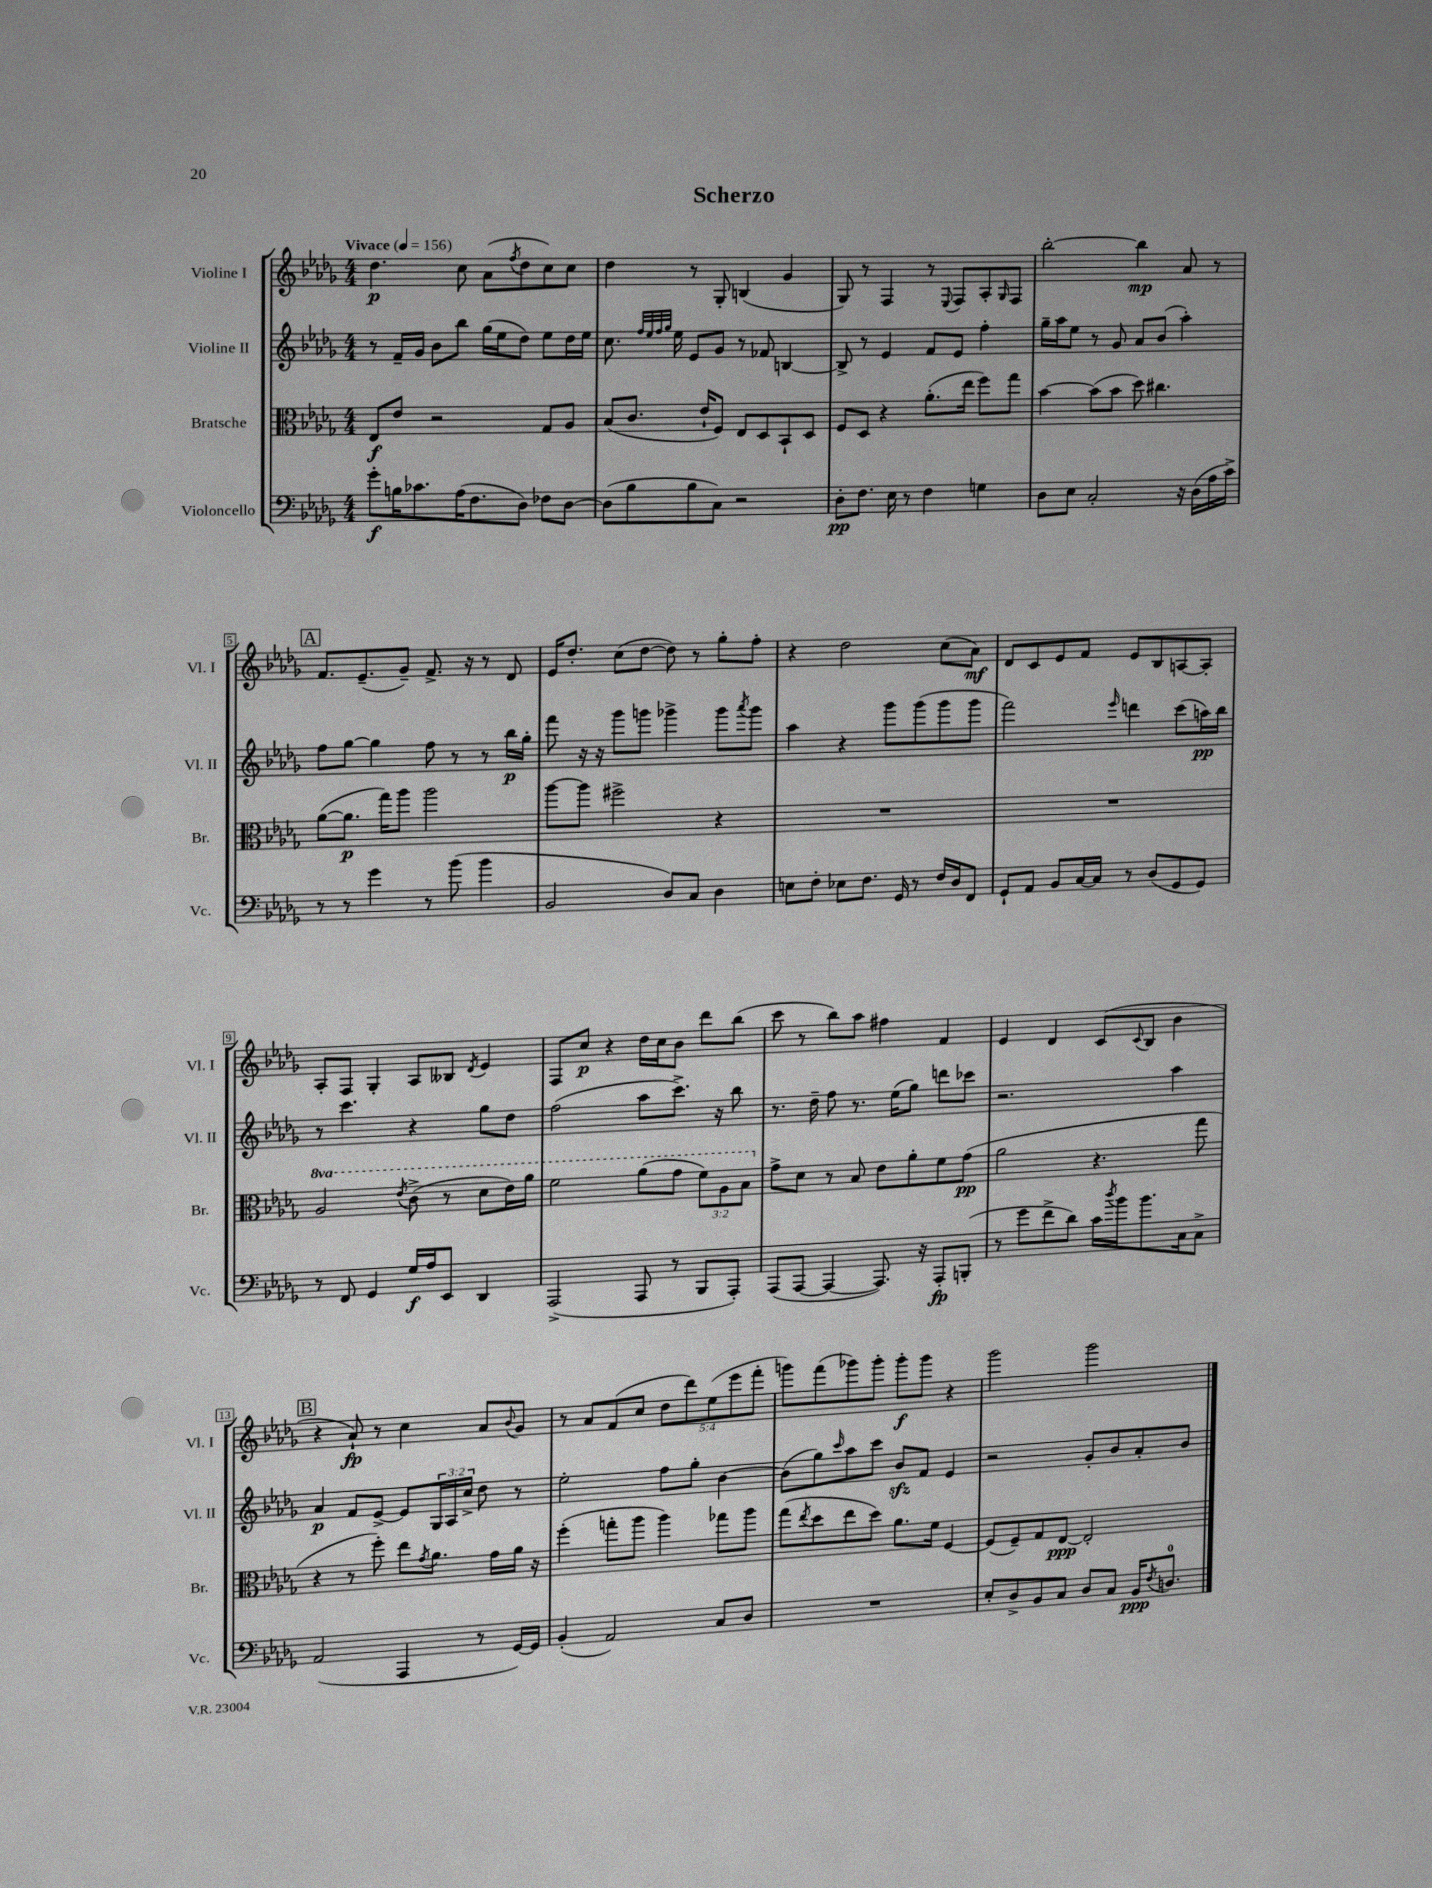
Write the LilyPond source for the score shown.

\header { title = "Scherzo" }
<<
\new StaffGroup <<
\new Staff = "s0" \with { instrumentName = "Violine I" shortInstrumentName = "Vl. I" } {
    \clef treble \key des \major \numericTimeSignature \time 4/4 \override Staff.TupletNumber.text = #tuplet-number::calc-fraction-text \tempo "Vivace" 4 = 156
    des''4.\p c''8 aes'8( \acciaccatura { f''8 } des''8 c''8) c''8 |
    des''4 r8 ges8-. b4( ges'4 |
    ges8) r8 f4 r8 \appoggiatura { ees8 } f8 aes8-. \grace { ges16 } f8 |
    bes''2~-. bes''4\mp aes'8 r8 |
    \mark \markup { \box "A" } f'8. ees'8.--( ges'8--) f'8.-> r16 r8 des'8 |
    ees'16 des''8.-. c''8( des''8~ des''8) r8 ges''8-. f''8-. |
    r4 des''2 c''8( aes'8\mf) |
    des'8 c'8 ees'8 f'8 ees'8 bes8 a8~ a8-. |
    aes8-. f8 ges4-. aes8 beses8 \acciaccatura { des'8 } ees'4 |
    f8 c''8\p r4 des''16 c''16 bes'8 des'''8 bes''8( |
    c'''8 r8 bes''8) aes''8 fis''4 f'4 |
    ees'4 des'4 c'8( \appoggiatura { c'8 } bes8 bes'4 |
    \mark \markup { \box "B" } r4 aes'8-!\fp) r8 c''4 aes'8 \appoggiatura { bes'8 } ges'8 |
    r8 aes'8 f'8( c''8 \tuplet 5/4 { des''8 des'''8) ees''8( ees'''8 f'''8-. } |
    g'''8) f'''8( ges'''8) ges'''8-. ges'''8-.\f ges'''8 r4 |
    ges'''2 ges'''2 \bar "|." |
}
\new Staff = "s1" \with { instrumentName = "Violine II" shortInstrumentName = "Vl. II" } {
    \clef treble \key des \major \numericTimeSignature \time 4/4 \override Staff.TupletNumber.text = #tuplet-number::calc-fraction-text
    r8 f'16-- ges'16 bes'8 bes''8 ges''16( ees''16 des''8) ees''8 des''16 ees''16 |
    c''8. \grace { f''32 ees''32 f''32 ges''32 } ees''16 ees'8 ges'8 r8 fes'8 b4~ |
    b8-> r8 ees'4 f'8 ees'8 f''4-. |
    ges''16-- aes''16 ees''8 r8 ges'8 aes'8 bes'8( aes''4-.) |
    \mark \markup { \box "A" } f''8 ges''8~ ges''4 f''8 r8 r8 bes''16\p ges''16-. |
    f'''8 r16 r16 ges'''8 g'''8 ges'''4-> ges'''8 \acciaccatura { aes'''8 } ges'''8 |
    aes''4 r4 ges'''8 ges'''8( ges'''8 ges'''8 |
    f'''2) \grace { ees'''16 } d'''4 c'''8( a''16\pp) bes''16 |
    r8 c'''4. r4 ges''8 des''8 |
    f''2( aes''8 c'''8.->) r16 bes''8 |
    r8. des''16-- f''8 r8. ees''16( ges''8) d'''8 ces'''8 |
    r2. aes''4 |
    \mark \markup { \box "B" } aes'4\p f'8 ees'8~-> ees'8 \tuplet 3/2 { ges16 aes16 c''16-> } des''8 r8 |
    ees''2-. f''8 ges''8-. bes'4~ |
    bes'8( ges''8) \grace { c'''16 } aes''8 c'''8 bes'8\sfz f'8 ees'4 |
    r2 ges'8-. bes'8 aes'8-. bes'8 \bar "|." |
}
\new Staff = "s2" \with { instrumentName = "Bratsche" shortInstrumentName = "Br." } {
    \clef alto \key des \major \numericTimeSignature \time 4/4 \override Staff.TupletNumber.text = #tuplet-number::calc-fraction-text \set Staff.ottavationMarkups = #ottavation-simple-ordinals
    ees8\f ees'8 r2 ges8 aes8 |
    bes8( c'8. ees'16-! f8) ees8 des8 bes,8-! des8 |
    f8 des8 r4 aes'8.-.( ees''16 f''8) ges''8 |
    bes'4~ bes'8( bes'8 des''8) cis''4. |
    \mark \markup { \box "A" } aes'8~( aes'8.\p ges''16) aes''8 aes''2 |
    aes''8~ aes''8 fis''2-> r4 |
    R1 |
    R1 |
    \ottava #1 aes'2 \acciaccatura { ees''8 } c''8->( r8 des''8 ees''16) aes''16 |
    f''2 aes''8( ges''8 \tuplet 3/2 { f''8) aes'8 bes'8 \ottava #0 } |
    ges'8-> des'8 r8 bes8 ees'8 aes'8-. f'8 ges'8\pp( |
    aes'2 r4. ges''8 |
    \mark \markup { \box "B" } r4 r8 f''8-.) ees''8 \acciaccatura { ges'8 } aes'8. ges'16 aes'16 r16 |
    f''4-.( g''8-. aes''8 aes''4) ges''8 aes''8 |
    ges''8( \acciaccatura { ees''8 } des''8 ees''8 des''8) aes'8. f'16 f4~ |
    f8( f8--) ges8 ees8~\ppp ees2-. \bar "|." |
}
\new Staff = "s3" \with { instrumentName = "Violoncello" shortInstrumentName = "Vc." } {
    \clef bass \key des \major \numericTimeSignature \time 4/4
    ges'8-.\f b16 ces'8. aes16( f8. des8) fes8 des8~ |
    des8( bes8 bes8 c8) r2 |
    des8-.\pp f8. ees16 r8 f4 g4 |
    des8 ees8 c2-. r16 des16( aes16 c'16->) |
    \mark \markup { \box "A" } r8 r8 ges'4 r8 bes'8( bes'4 |
    bes,2 des8) c8 des4 |
    e8 f8-. ees8 f8. ges,16 r8 f16 des16 f,8 |
    ges,8-! aes,8 bes,8 c16~ c16 r8 des8( ges,8 ges,8) |
    r8 f,8 ges,4 ges16\f aes16 ees,8 des,4 |
    aes,,2->( aes,,8 r8 bes,,8 aes,,8-.) |
    aes,,8( aes,,8~ aes,,4~ aes,,8.) r16 aes,,8-.\fp b,,8-.( |
    r8 ges'8 f'8-> des'8) c'16 \acciaccatura { des''8 } bes'16 bes'8. c16 c8-> |
    \mark \markup { \box "B" } aes,2( aes,,4 r8 ges,16~) ges,16 |
    bes,4-.( aes,2) c8 des8 |
    R1 |
    ees8-. des8-> bes,8 c8 des8 c8 bes,16\ppp \acciaccatura { f8 } d8.-0 \bar "|." |
}
>>
>>
\layout { \context { \Score \override BarNumber.stencil = #(make-stencil-boxer 0.1 0.3 ly:text-interface::print) } }
